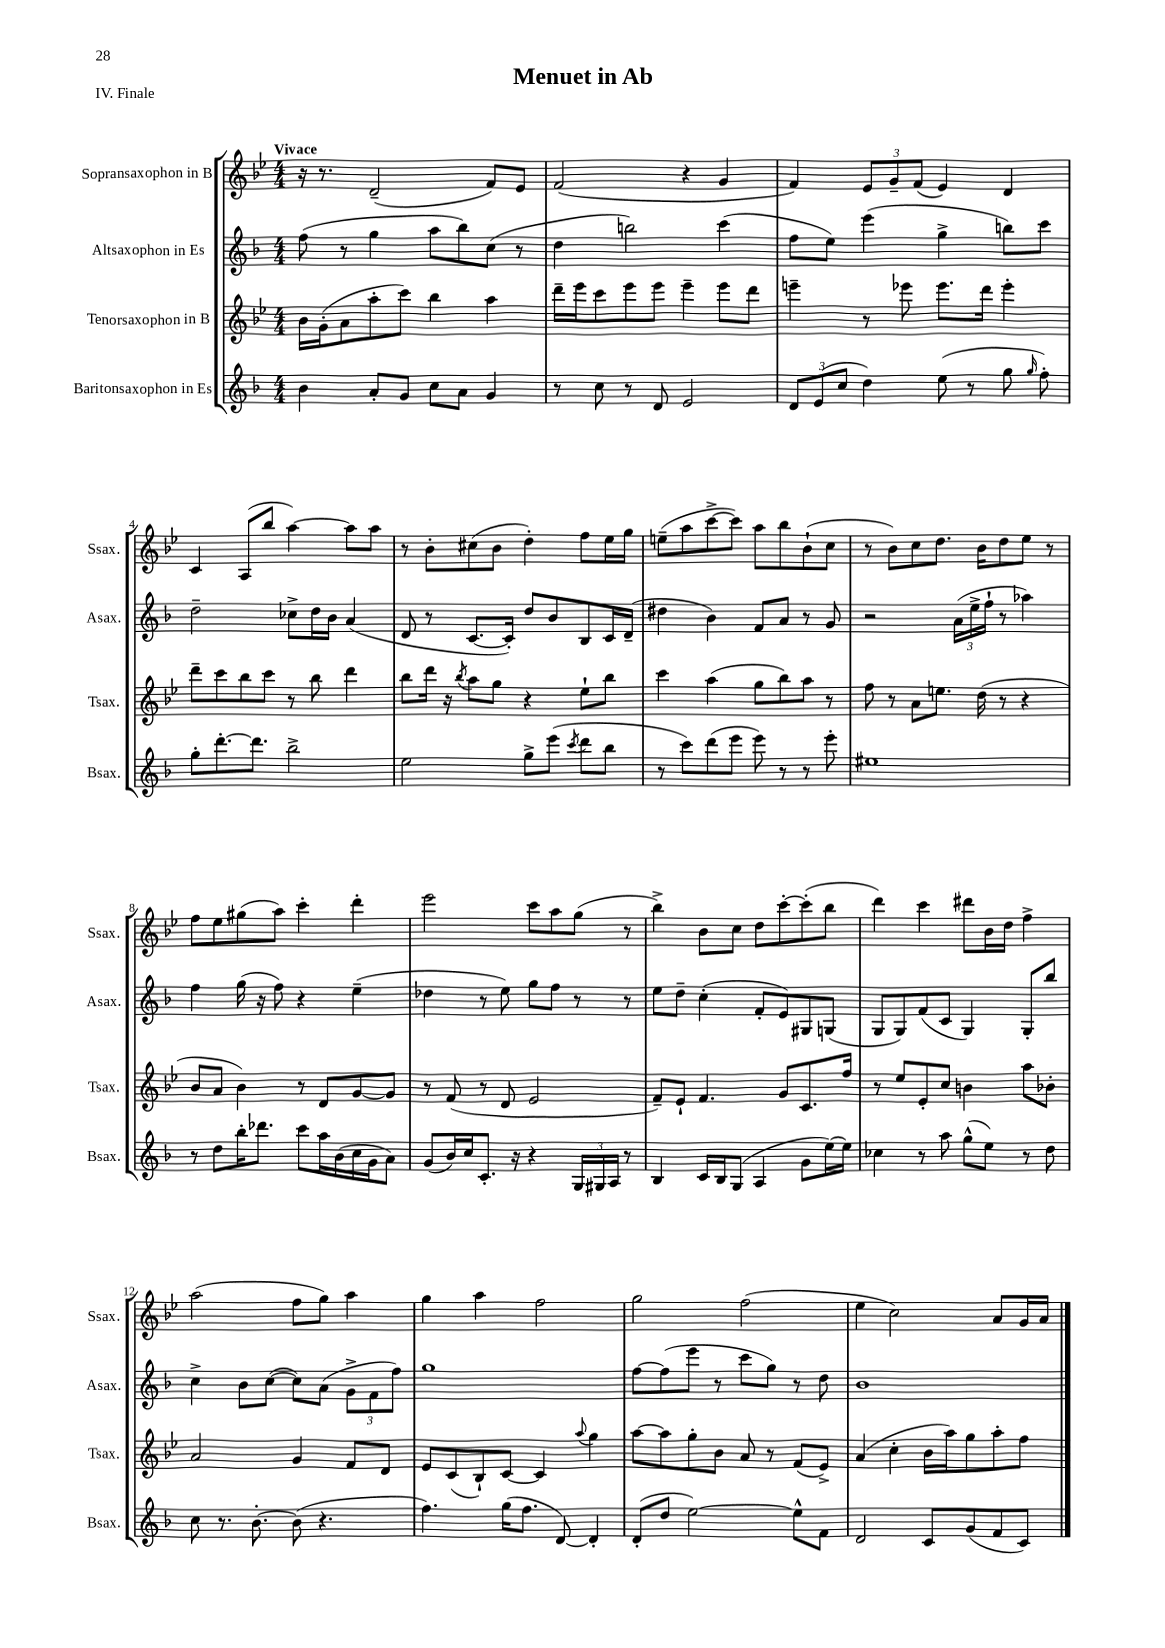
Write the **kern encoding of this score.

**kern	**kern	**kern	**kern
*staff4	*staff3	*staff2	*staff1
*clefG2	*clefG2	*clefG2	*clefG2
*k[b-]	*k[b-e-]	*k[b-]	*k[b-e-]
*M4/4	*M4/4	*M4/4	*M4/4
4b-\	16b-\LL	(8ff\	16r
.	(16g'\J	.	8.r
.	8a\	8r	.
8a'/L	8aa'\	4gg\	(2d~/
8g/J	8ccc\J)	.	.
8cc\L	4bb-\	8aa\L	.
8a\J	.	8bb-\)	.
4g/	4aa\	(8cc\J	8f/L)
.	.	8r	8e-/J
=	=	=	=
8r	16ddd~\LL	4dd\	(2f/
.	16eee-\J	.	.
8cc\	8ccc\	.	.
8r	8eee-\	2bb\)	.
8d/	8eee-\J	.	.
2e/	4eee-~\	.	4r
.	8eee-\L	(4ccc\	4g/
.	8ddd\J	.	.
=	=	=	=
12d/L	4eee~\	8ff\L	4f/)
(12e/	.	.	.
.	.	8ee\J)	.
12cc/J	.	.	.
4dd\)	8r	(4eee\	12e-/L
.	.	.	12g~/
.	8eee-\	.	.
.	.	.	(12f/J
(8ee\	8.eee-\L	4gg^\	4e-/)
8r	.	.	.
.	16ddd\Jk	.	.
8gg\	4eee-'\	8bb\L)	4d/
16qqgg/	.	.	.
8ff'\)	.	8ccc\J	.
=	=	=	=
8gg'\L	8ddd~\L	2dd~\	4c/
[8.ddd'\	8ccc\	.	.
.	8bb-\	.	(8A/L
8.ddd\]J	.	.	.
.	8ccc\J	.	8bb-/J
2bb-^\	8r	8cc-^\L	[4aa\)
.	8bb-\	16dd\L	.
.	.	16b-\JJ	.
.	4ddd\	(4a/	8aa\]L
.	.	.	8aa\J
=	=	=	=
2ee\	8bb-\L	8d/	8r
.	16ddd\Jk	8r	8b-'\L
.	16r	.	.
.	8qbb-/	.	.
.	8aa\L	[8.c/L	(8cc#\
.	8gg\J	.	8b-\J
.	.	16c'/]Jk)	.
8gg^\L	4r	8dd/L	4dd'\)
(8eee\J	.	8b-/	.
8qccc/	.	.	.
8ddd\L	8ee-`\L	8B-/	8ff\L
8bb-\J	8bb-\J	16c/L	16ee-\L
.	.	(16d~/JJ	16gg\JJ
=	=	=	=
8r	4ccc\	4dd#\	(8ee~\L
8ccc\L)	.	.	8aa\
(8ddd\	(4aa\	4b-\)	[8ccc^\
8eee\J	.	.	8ccc\]J)
8eee\)	8gg\L	8f/L	8aa\L
8r	8bb-\)	8a/J	8bb-\
8r	8aa\J	8r	(8b-`\
8eee'\	8r	8g/	8cc\J
=	=	=	=
1ee#	8ff\	2r	8r
.	8r	.	8b-\L)
.	8a\L	.	8cc\
.	8.ee\J	.	8.dd\J
.	.	(24a\LL	.
.	.	24ee^\	.
.	(16dd\	.	16b-\LK
.	.	24ff`\JJ	.
.	8r	8r	8dd\
.	4r	4aa-\)	8ee-\J
.	.	.	8r
=	=	=	=
8r	8b-/L	4ff\	8ff\L
8dd\L	8a/J	.	8ee-\
16bb-'\K	4b-\)	(16gg\	(8gg#\
8.ddd-\J	.	16r	.
.	.	8ff\)	8aa\J)
8ccc\L	8r	4r	4ccc'\
16aa\L	8d/L	.	.
(16b-\	.	.	.
16cc\	[8g/	(4ee~\	4ddd'\
16g\J	.	.	.
8a\J)	8g/]J	.	.
=	=	=	=
(8g/L	8r	4dd-\	2eee-\
16b-/L)	(8f/	.	.
16cc/J	.	.	.
8.c'/J	8r	8r	.
.	8d/	8ee\)	.
16r	.	.	.
4r	2e-/	8gg\L	8ccc\L
.	.	8ff\J	8aa\
24G/LL	.	8r	(8gg\J
24G#/	.	.	.
24A/JJ	.	.	.
8r	.	8r	8r
=	=	=	=
4B-/	8f~/L)	8ee\L	4bb-^\)
.	8e-`/J	8dd~\J	.
16c/LL	4.f/	(4cc'\	8b-\L
16B-/J	.	.	.
(8G/J	.	.	8cc\J
4A/	.	8f'/L	8dd\L
.	8g/L	8e/)	[8ccc'\
8g\L	8.c/	8G#/	(8ccc'\]
[16ee\L)	.	(8G/J	8bb-\J
16ee\]JJ	16ff/Jk	.	.
=	=	=	=
4cc-\	8r	8G/L	4ddd\)
.	8ee-/L	8G/)	.
8r	8e-'/	(8f/	4ccc\
8aa\	8cc/J	8c/J	.
(8gg^^\L	4b\	4G/)	8ddd#\L
8ee\J)	.	.	16b-\L
.	.	.	16dd\JJ
8r	8aa\L	8G'/L	4ff^\
8dd\	8b-'\J	8bb-/J	.
=	=	=	=
8cc\	2a/	4cc^\	(2aa\
8.r	.	.	.
.	.	8b-\L	.
[8.b-'\	.	.	.
.	.	([8cc\J	.
(8b-\]	4g/	8cc\]L)	8ff\L
4.r	.	(8a\J	8gg\J)
.	8f/L	12g^\L	4aa\
.	.	12f\	.
.	8d/J	.	.
.	.	12ff\J)	.
=	=	=	=
4.ff\)	8e-/L	1gg	4gg\
.	(8c/	.	.
.	8B-`/)	.	4aa\
(16gg\LK	[8c/J	.	.
8.ff\J	.	.	.
.	4c/]	.	2ff\
[8d/)	.	.	.
.	8qqaa/	.	.
4d'/]	4gg\	.	.
=	=	=	=
(8d'/L	[8aa\L	[8ff\L	2gg\
8dd/J	8aa\]	(8ff\]	.
[2ee\)	8gg'\	8eee\J	.
.	8b-\J	8r	.
.	8a/	8ccc\L	(2ff\
.	8r	8gg\J)	.
8ee^^\]L	(8f/L	8r	.
8f\J	8e-^/J)	8dd\	.
=	=	=	=
2d/	(4a/	1b-	4ee-\
.	4cc'\	.	2cc\)
8c/L	16b-\LL	.	.
.	16aa\J)	.	.
(8g/	8gg\	.	.
8f/	8aa'\	.	8a/L
8c/J)	8ff\J	.	16g/L
.	.	.	16a/JJ
==	==	==	==
*-	*-	*-	*-
